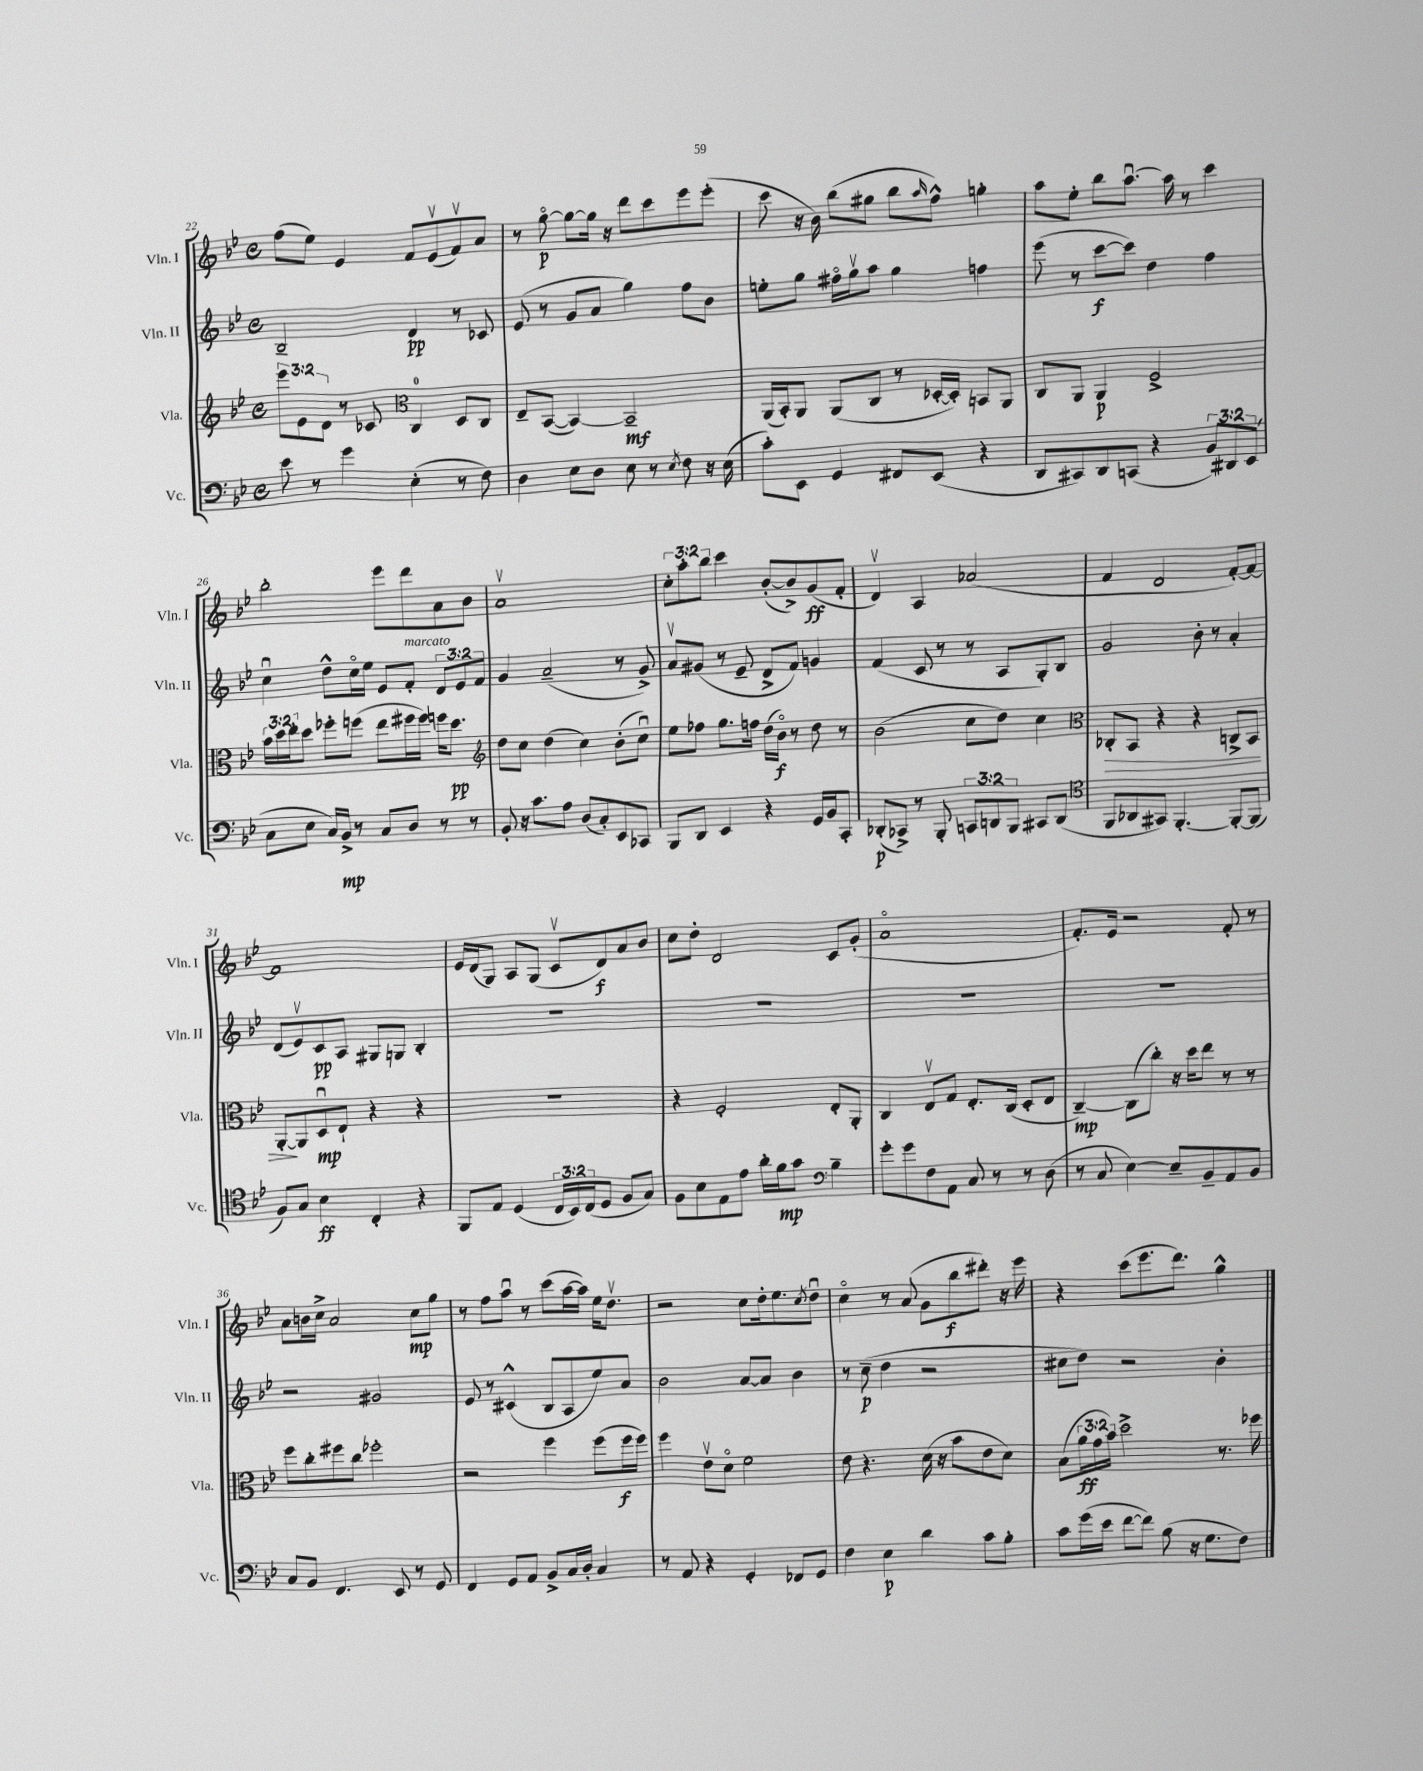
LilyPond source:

<<
\new StaffGroup <<
\new Staff = "s0" \with { instrumentName = "Vln. I" shortInstrumentName = "Vln. I" } {
    \clef treble \key bes \major \defaultTimeSignature \time 4/4 \override Staff.TupletNumber.text = #tuplet-number::calc-fraction-text
    f''8( ees''8) ees'4 f'8 ees'8\upbow( f'8\upbow) a'8 |
    r8 g''8~\flageolet\p g''8~ g''16 r16 d'''8 c'''8 ees'''8 ees'''8-.( |
    c'''8 r16 bes'16) bes''8( gis''8 bes''8 \grace { a''16 } f''8-^) g''4-. |
    a''8 ees''8-. bes''8 a''8.~\downbow a''16 r8 c'''4 |
    bes''2-. ees'''8 d'''8 a'8 bes'8 |
    a'1\upbow |
    \tuplet 3/2 { c''8-. a''8-. bes''8 } c'''4 bes'8~-.( bes'8->) g'8\ff( f'8-. |
    d'4\upbow) a4 aes'2( |
    f'4 d'2 f'8~-.) f'8~ |
    f'1 |
    ees'16 d'16( g8) a8 g8( c'8\upbow d'8\f) a'8 bes'8 |
    c''8 d''8-. d'2 c'8 g'8-.( |
    a'1\flageolet |
    f'8.-.) ees'16 r2 f'8-. r8 |
    a'8 b'16 c''16-> a'2 c''8\mp g''8 |
    r8 f''8 a''8\downbow r8 c'''8( a''16~ a''16) ees''16 d''8.\upbow |
    r2 c''8 d''16-. ees''8. \acciaccatura { c''8 } d''8\downbow |
    c''4\flageolet r8 a'8( g'8 bes''8\f dis'''8-.) r16 ees'''16 |
    r4 c'''8( ees'''8. d'''8.) g''4-^ \bar "|." |
}
\new Staff = "s1" \with { instrumentName = "Vln. II" shortInstrumentName = "Vln. II" } {
    \clef treble \key bes \major \defaultTimeSignature \time 4/4 \override Staff.TupletNumber.text = #tuplet-number::calc-fraction-text
    bes2-- d'4\pp r8 ces'8 |
    ees'8( r8 g'8 a'8 g''4) f''8 bes'8 |
    e''8-. g''8 fis''16\flageolet g''16\upbow a''8 g''4 f''4 |
    ees'''8( r8 c'''8~\f c'''8) d''4 f''4 |
    c''4\downbow d''8-^ c''16\flageolet ees''16 ees'8 f'8-.^\markup { \italic "marcato" } \tuplet 3/2 { d'8 ees'8 f'8 } |
    g'4 a'2--( r8 g'8->) |
    a'8\upbow gis'8( r8 ees'8-- d'8-> f'8) g'4 |
    f'4( c'8 r8 r8 a8 g8-.) bes8 |
    g'2 bes'8-. r8 a'4-. |
    d'8( ees'8\upbow) c'8\pp a8 gis8 g8 bes4-. |
    R1 |
    R1 |
    R1 |
    R1 |
    r2 gis'2 |
    ees'8 r8 cis'4-^( bes8 a8 ees''8) a'8 |
    bes'2 a'8~ a'8 bes'4 |
    r8 c''8--\p( d''4 r2 |
    cis''8 d''8) r2 bes'4-. \bar "|." |
}
\new Staff = "s2" \with { instrumentName = "Vla." shortInstrumentName = "Vla." } {
    \clef treble \key bes \major \defaultTimeSignature \time 4/4 \override Staff.TupletNumber.text = #tuplet-number::calc-fraction-text
    \tuplet 3/2 { ees'''8 ees'8 d'8 } r8 ces'8 \clef alto c4-0 d8 c8 |
    ees8-- bes,8~( bes,4~) bes,2--\mf |
    a,16( bes,16-.) a,8 a,8( c8 r8 des16~-. des16-.) b,8 a,8 |
    c8 a,8 a,4\p f2-> |
    \tuplet 3/2 { bes'16 d''16 ees''16-. } d''8 fes''8-. f''8( ees''8 fis''16 fis''16) f''16 d''8.\pp |
    \clef treble d''8 c''8 d''4( c''4) bes'8-.( c''8\downbow) |
    ees''8 fes''8 g''8. f''16 d''16( bes'16\flageolet\f) r8 d''8 r8 |
    bes'2( c''8 d''8) c''4 |
    \clef alto ces8-.\> bes,8 r4 r4 c8-> bes,8 |
    a,8~-.\! a,8 d8\downbow\mp ees8-! r4 r4 |
    R1 |
    r4 f2-. ees8-. a,8-. |
    c4 ees8\upbow g8 ees8.-. c16( d8-. ees8 |
    c4~--\mp) c8( c''8-.) r16 d''16 ees''8 r8 r8 |
    f''8 c''8-. fis''8 c''8 fes''2-. |
    r2 f''4 f''8( f''16\f f''16) |
    f''4 ees'8\upbow d'8\flageolet f'2 |
    ees'8 r4. d'16( r16 bes'8 ees'8 d'8) |
    bes8( \tuplet 3/2 { a'16\ff g'16 bes'16) } d''2-> r8. fes''16 \bar "|." |
}
\new Staff = "s3" \with { instrumentName = "Vc." shortInstrumentName = "Vc." } {
    \clef bass \key bes \major \defaultTimeSignature \time 4/4 \override Staff.TupletNumber.text = #tuplet-number::calc-fraction-text
    ees'8 r8 g'4 ees4-.( r8 f8) |
    d4 ees8 d8 ees8 r8 \acciaccatura { ees8 } f8 r16 ees16( |
    c'8-.) ees,8 g,4 fis,8 ees,8( r4 |
    d,8 cis,8) d,8 c,8( r4 \tuplet 3/2 { bes,8) dis,8 ees,8( } |
    c8 ees8 c16) bes,16->\mp r8 c8 d8 r8 r8 |
    bes,8-. r16 c'8. a8 d8( c8-.) ees,8 ces,8 |
    bes,,8 d,8 ees,4 r4 g,16 bes,16 c,8-. |
    des,8-.\p( ces,8->) r8 bes,,8-. \tuplet 3/2 { c,8 d,8 bes,,8 } cis,8 d,8( |
    \clef tenor f,8 aes,8 gis,8) f,4.~-. f,8~-. f,8( |
    f8) g8 bes4\ff c4-. r4 |
    f,8 ees8 d4( \tuplet 3/2 { c16 bes,16) c16( } d8 f8 g8) |
    f8 bes8 ees8 ees'8 a'16-. f'16\mp g'8 \clef bass bes4-- |
    g'8-. g'8 f8 a,8 c8 r8 r8 d8( |
    r8 c8 ees4~) ees8-- bes,8-- a,8 bes,8 |
    c8 bes,8 f,4. ees,8 r8 g,8 |
    f,4 g,8 a,8 bes,8-> c16 d16-. c4 |
    r8 a,8 r4 g,4-. fes,8 g,8 |
    f4 ees4\p d'4 c'8 bes8-. |
    c'8 g'16( ees'16 f'8~ f'8) bes8( r16 g8. f8) \bar "|." |
}
>>
>>
\layout { \context { \Score currentBarNumber = #22 } }
